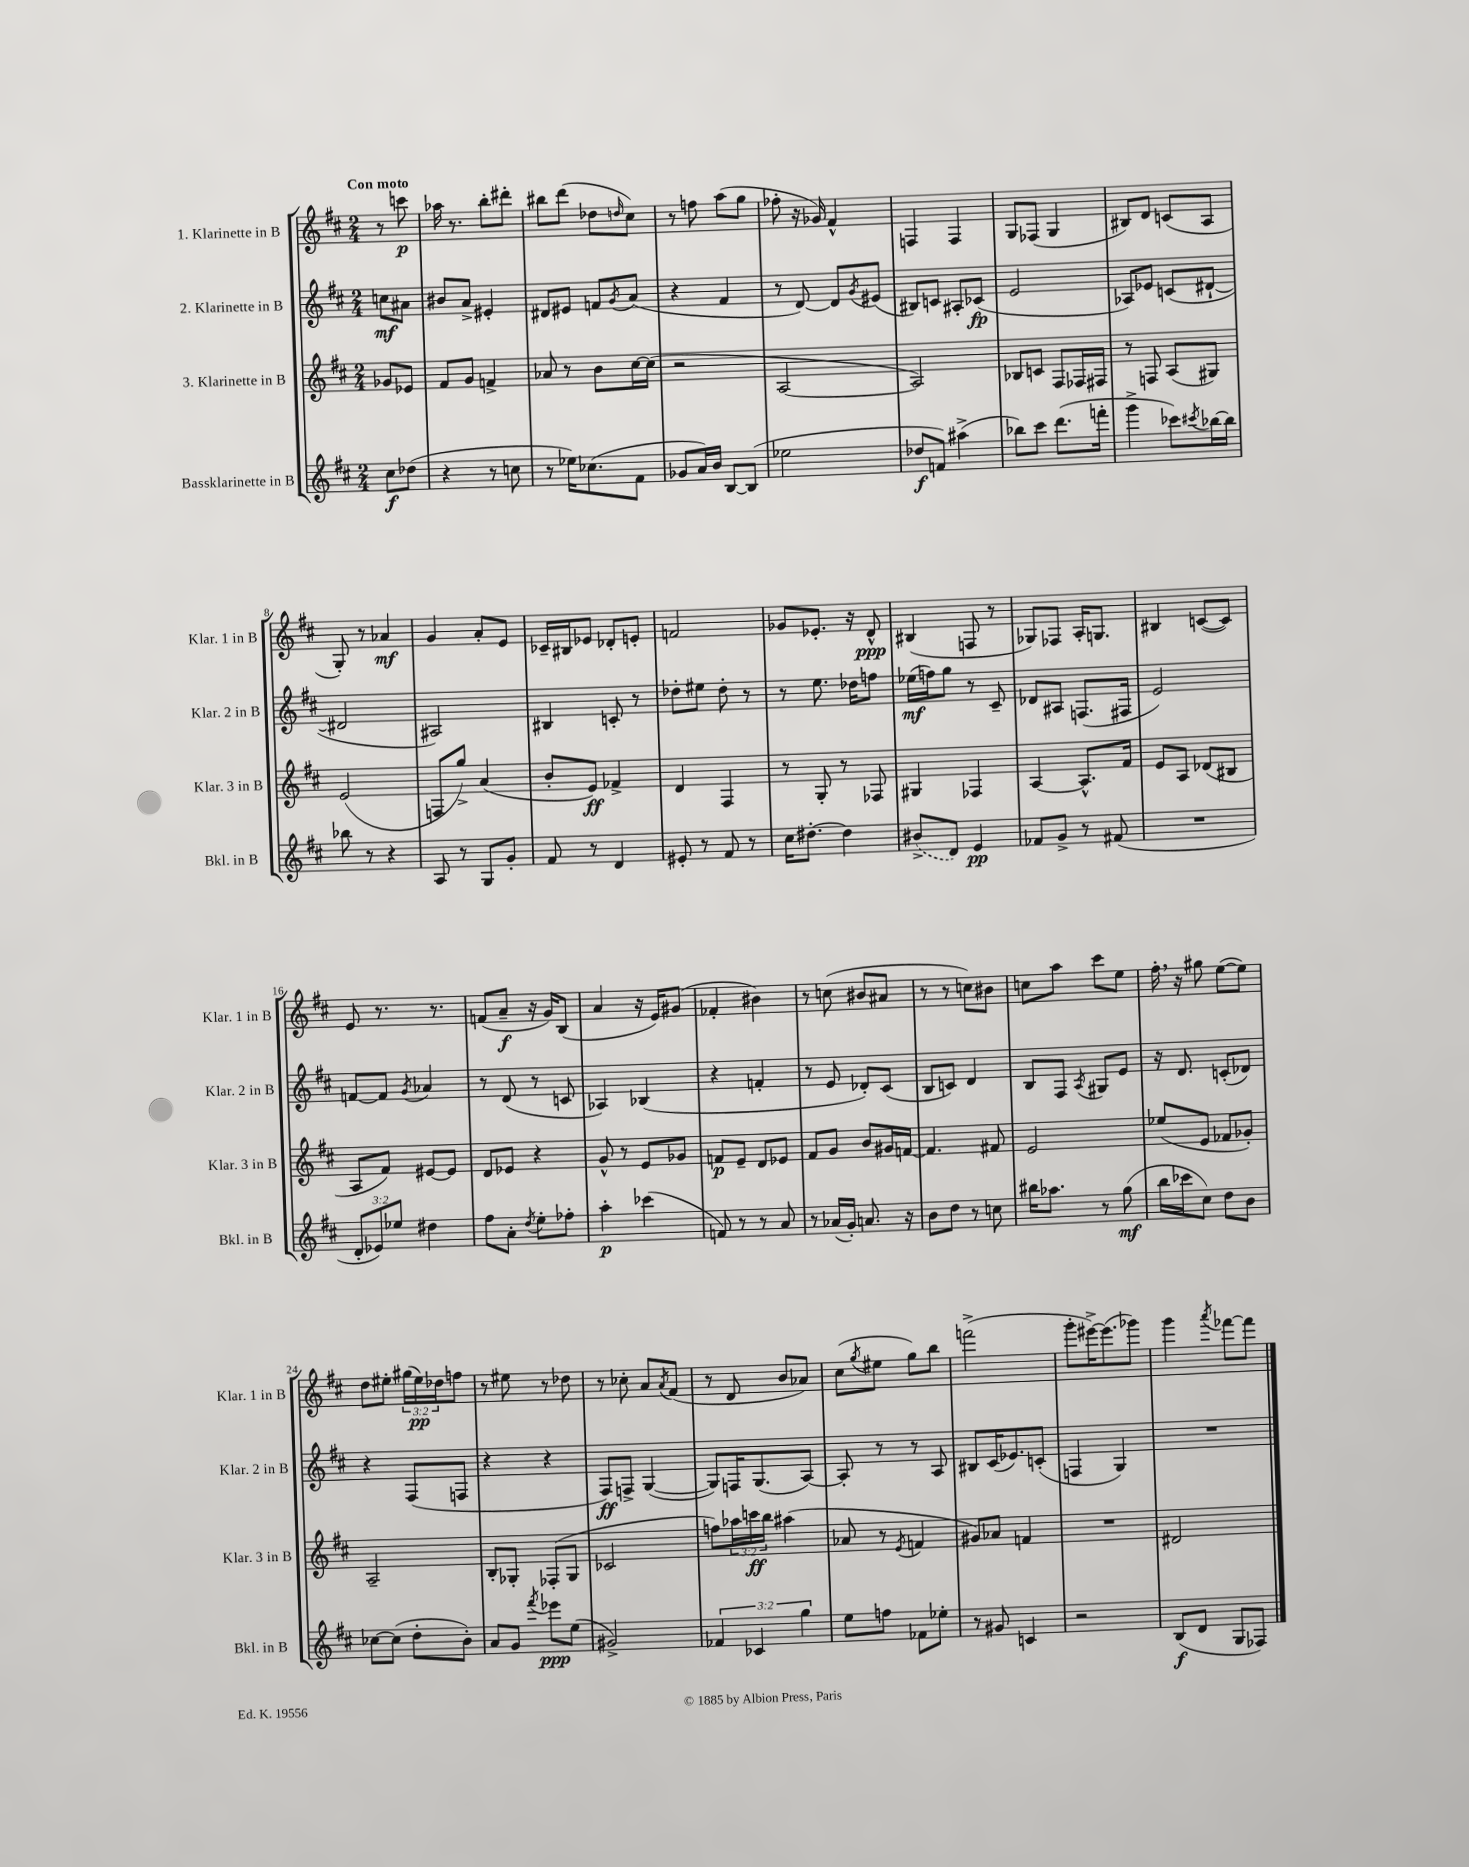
<<
\new StaffGroup <<
\new Staff = "s0" \with { instrumentName = "1. Klarinette in B" shortInstrumentName = "Klar. 1 in B" } {
    \clef treble \key d \major \numericTimeSignature \time 2/4 \override Staff.TupletNumber.text = #tuplet-number::calc-fraction-text \partial 4 \tempo "Con moto"
    r8 c'''8\p |
    aes''16 r8. b''8-. dis'''8-. |
    bis''8 d'''8( des''8 \grace { d''16 } cis''8) |
    r8 f''8 a''8( g''8 |
    fes''8-. r16 ges'16) fis'4-^ |
    f4 f4 |
    g8 fes8( g4 |
    bis8) d'8 c'8( a8 |
    g8-.) r8 aes'4\mf |
    g'4 a'8-. e'8 |
    ces'16-- bis16 ees'8 des'8-. e'8-. |
    f'2 |
    ges'8 ees'8.-. r16 d'8-^\ppp |
    bis4( f8 r8 |
    ges8) fes8 a16-. g8. |
    bis4 c'8~( c'8) |
    e'8 r8. r8. |
    f'8( a'8--\f r16 g'16) b8( |
    a'4 r16 e'16) gis'8( |
    fes'4-. bis'4) |
    r8 c''8( bis'8 ais'8 |
    r8 r8 c''8) bis'8 |
    c''8 a''8 cis'''8 e''8 |
    fis''16-. \breathe r16 gis''8 e''8~( e''8) |
    d''8 eis''8-. \tuplet 3/2 { gis''16( eis''16\pp) des''16 } f''8 |
    r8 eis''8 r8 des''8 |
    r8 ces''8-. a'8 \acciaccatura { a'8 } fis'8( |
    r8 d'8 b'8 aes'8) |
    cis''8( \acciaccatura { g''8 } eis''8 g''8) b''8 |
    f'''2->( |
    g'''8-. eis'''16~->) eis'''8.( ges'''8) |
    g'''4 \acciaccatura { a'''8 } fes'''8~ fes'''8 \bar "|." |
}
\new Staff = "s1" \with { instrumentName = "2. Klarinette in B" shortInstrumentName = "Klar. 2 in B" } {
    \clef treble \key d \major \numericTimeSignature \time 2/4 \partial 4
    c''8\mf ais'8 |
    bis'8 a'8-> eis'4-. |
    dis'8 eis'8 f'8 \acciaccatura { g'8 } a'8( |
    r4 fis'4 |
    r8 d'8~) d'8 \acciaccatura { g'8 } eis'8( |
    bis8) c'8 ais8-. ces'8\fp( |
    e'2 |
    aes8) ees'8 c'8( dis'8~-! |
    dis'2 |
    ais2) |
    bis4 c'8-. r8 |
    des''8-. eis''8 des''8-. r8 |
    r8 e''8. des''16 f''8 |
    ees''16\mf( f''16) g''8 r8 cis'8-- |
    des'8 ais8 f8.( fis16 |
    e'2) |
    f'8~ f'8 \acciaccatura { g'8 } aes'4 |
    r8 d'8( r8 c'8 |
    aes4) bes4( |
    r4 f'4-. |
    r8 e'8 des'8-.) cis'8( |
    b8 c'8) d'4 |
    b8 fis8 \acciaccatura { a8 } gis8 e'8 |
    r16 d'8. c'8-.( des'8) |
    r4 fis8( f8 |
    r4 r4 |
    fis8\ff) f8-> g4~( |
    g8) f16 g8.( a8~) |
    a8-. r8 r8 a8 |
    bis8 cis'16( ees'8.) c'8-.( |
    f4 g4) |
    R2 \bar "|." |
}
\new Staff = "s2" \with { instrumentName = "3. Klarinette in B" shortInstrumentName = "Klar. 3 in B" } {
    \clef treble \key d \major \numericTimeSignature \time 2/4 \override Staff.TupletNumber.text = #tuplet-number::calc-fraction-text \partial 4
    ges'8 ees'8 |
    fis'8 g'8 f'4-> |
    aes'8 r8 b'8 cis''16~ cis''16( |
    r2 |
    a2~ |
    a2) |
    bes8 c'8 fis8 fes16 fis16 |
    r8 f8 a8( gis8) |
    e'2( |
    f8 g''8->) a'4( |
    b'8-. e'8\ff) fes'4-> |
    d'4 fis4 |
    r8 g8-. r8 fes8 |
    gis4 fes4 |
    a4~ a8.-^ fis'16 |
    e'8 a8 des'8( bis8 |
    a8 fis'8) eis'8~ eis'8 |
    d'8 ees'8 r4 |
    g'8-^ r8 e'8 ges'8 |
    f'8\p e'8-- d'8 ees'8 |
    fis'8 g'8 b'8 gis'16 f'16~ |
    f'4. fis'8 |
    e'2 |
    ees''8( e'8 fes'8 ges'8-.) |
    a2-- |
    b8-. ges8-. fes8-.( ges8 |
    ces'2 |
    f''8) \tuplet 3/2 { aes''16 c'''16\ff b''16 } ais''4( |
    aes'8 r8 \acciaccatura { e'8 } f'4 |
    gis'8) aes'8 f'4 |
    R2 |
    dis'2 \bar "|." |
}
\new Staff = "s3" \with { instrumentName = "Bassklarinette in B" shortInstrumentName = "Bkl. in B" } {
    \clef treble \key d \major \numericTimeSignature \time 2/4 \override Staff.TupletNumber.text = #tuplet-number::calc-fraction-text \partial 4
    cis''8\f des''8( |
    r4 r8 c''8 |
    r8 ees''16) ces''8.( fis'8 |
    ges'8 a'16) b'16 b8~ b8( |
    ees''2 |
    des''8\f f'8) ais''4->( |
    bes''8) cis'''8 d'''8.( f'''16-. |
    g'''4-> ces'''8) \acciaccatura { cis'''8 } bes''16~ bes''16 |
    bes''8 r8 r4 |
    a8 r8 g8 g'8-. |
    fis'8 r8 d'4 |
    eis'8-. r8 fis'8 r8 |
    cis''16 dis''8.~-. dis''4 |
    \once \slurDashed bis'8->( d'8) e'4\pp |
    fes'8 g'8-> r8 fis'8( |
    R2 |
    \tuplet 3/2 { d'8-. ees'8) ees''8 } dis''4 |
    fis''8 a'8-. \acciaccatura { d''8 } e''8-. fes''8-. |
    a''4-.\p ces'''4( |
    f'8) r8 r8 a'8 |
    r8 aes'16( g'16-.) a'8. r16 |
    b'8 d''8 r8 c''8 |
    bis''16 aes''8. r8 g''8\mf( |
    b''16 ces'''16 cis''8) d''8 b'8 |
    ces''8~ ces''8( d''8-. b'8-.) |
    a'8 g'8 \acciaccatura { fis'''8 } ees'''8\ppp e''8( |
    gis'2->) |
    \tuplet 3/2 { fes'4 ces'4 g''4 } |
    e''8 f''8 fes'8 ees''8-. |
    r8 gis'8 c'4 |
    r2 |
    b8\f( d'8 g8 fes8) \bar "|." |
}
>>
>>
